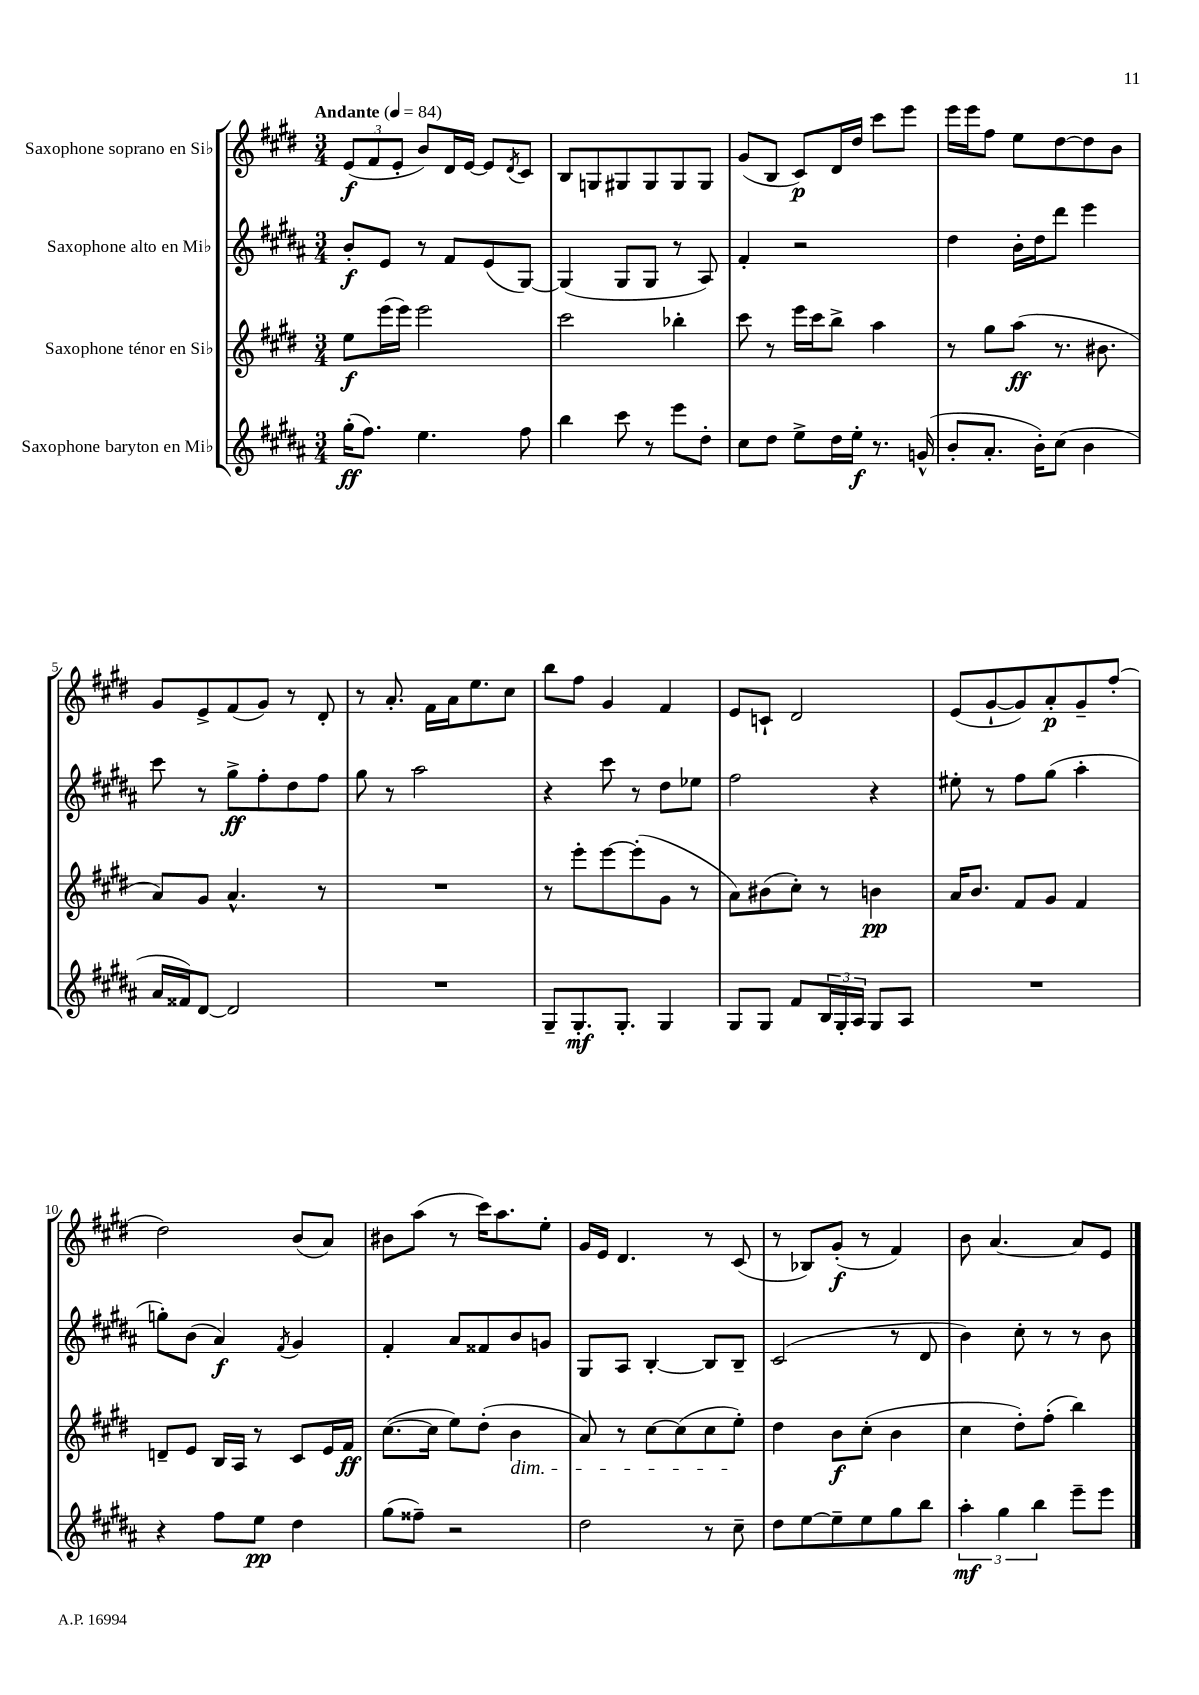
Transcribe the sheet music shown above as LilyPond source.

<<
\new StaffGroup <<
\new Staff = "s0" \with { instrumentName = "Saxophone soprano en Sib" } {
    \clef treble \key e \major \numericTimeSignature \time 3/4 \tempo "Andante" 4 = 84
    \tuplet 3/2 { e'8\f( fis'8 e'8-. } b'8) dis'16 e'16~ e'8 \acciaccatura { dis'8 } cis'8 |
    b8 g8 gis8 gis8 gis8 gis8 |
    gis'8( b8 cis'8\p) dis'16 dis''16 cis'''8 e'''8 |
    e'''16 e'''16 fis''8 e''8 dis''8~ dis''8 b'8 |
    gis'8 e'8-> fis'8( gis'8) r8 dis'8-. |
    r8 a'8.-. fis'16 a'16 e''8. cis''8 |
    b''8 fis''8 gis'4 fis'4 |
    e'8 c'8-! dis'2 |
    e'8( gis'8~-! gis'8) a'8-.\p gis'8-- fis''8-.( |
    dis''2) b'8( a'8) |
    bis'8 a''8( r8 cis'''16) a''8. e''8-. |
    gis'16 e'16 dis'4. r8 cis'8( |
    r8 bes8) gis'8-.\f( r8 fis'4) |
    b'8 a'4.~ a'8 e'8 \bar "|." |
}
\new Staff = "s1" \with { instrumentName = "Saxophone alto en Mib" } {
    \clef treble \key b \major \numericTimeSignature \time 3/4
    b'8-.\f e'8 r8 fis'8 e'8( gis8~) |
    gis4( gis8 gis8 r8 ais8) |
    fis'4-. r2 |
    dis''4 b'16-. dis''16 dis'''8 e'''4 |
    cis'''8 r8 gis''8->\ff fis''8-. dis''8 fis''8 |
    gis''8 r8 ais''2 |
    r4 cis'''8 r8 dis''8 ees''8 |
    fis''2 r4 |
    eis''8-. r8 fis''8 gis''8( ais''4-. |
    g''8-.) b'8( ais'4\f) \acciaccatura { fis'8 } gis'4 |
    fis'4-. ais'8 fisis'8 b'8 g'8 |
    gis8 ais8 b4~-. b8 b8-- |
    cis'2( r8 dis'8 |
    b'4) cis''8-. r8 r8 b'8 \bar "|." |
}
\new Staff = "s2" \with { instrumentName = "Saxophone ténor en Sib" } {
    \clef treble \key e \major \numericTimeSignature \time 3/4
    e''8\f e'''16( e'''16) e'''2 |
    cis'''2 bes''4-. |
    cis'''8 r8 e'''16 cis'''16 b''8-> a''4 |
    r8 gis''8 a''8\ff( r8. bis'8. |
    a'8) gis'8 a'4.-^ r8 |
    R2. |
    r8 e'''8-. e'''8~ e'''8-.( gis'8 r8 |
    a'8) bis'8( cis''8-.) r8 b'4\pp |
    a'16 b'8. fis'8 gis'8 fis'4 |
    d'8-- e'8 b16 a16 r8 cis'8 e'16 fis'16\ff |
    cis''8.~( cis''16 e''8) dis''8-.( b'4\dim |
    a'8) r8 cis''8~ cis''8( cis''8 e''8-.\!) |
    dis''4 b'8\f cis''8-.( b'4 |
    cis''4 dis''8-.) fis''8-.( b''4) \bar "|." |
}
\new Staff = "s3" \with { instrumentName = "Saxophone baryton en Mib" } {
    \clef treble \key b \major \numericTimeSignature \time 3/4
    gis''16-.\ff( fis''8.) e''4. fis''8 |
    b''4 cis'''8 r8 e'''8 dis''8-. |
    cis''8 dis''8 e''8-> dis''16 e''16-.\f r8. g'16-^( |
    b'8-. ais'8.-. b'16-.) cis''8( b'4 |
    ais'16 fisis'16) dis'8~ dis'2 |
    R2. |
    gis8-- gis8.-.\mf gis8.-. gis4 |
    gis8 gis8 fis'8 \tuplet 3/2 { b16 gis16-. ais16 } gis8 ais8 |
    R2. |
    r4 fis''8 e''8\pp dis''4 |
    gis''8( fisis''8--) r2 |
    dis''2 r8 cis''8-- |
    dis''8 e''8~ e''8-- e''8 gis''8 b''8 |
    \tuplet 3/2 { ais''4-.\mf gis''4 b''4 } e'''8-- e'''8 \bar "|." |
}
>>
>>
